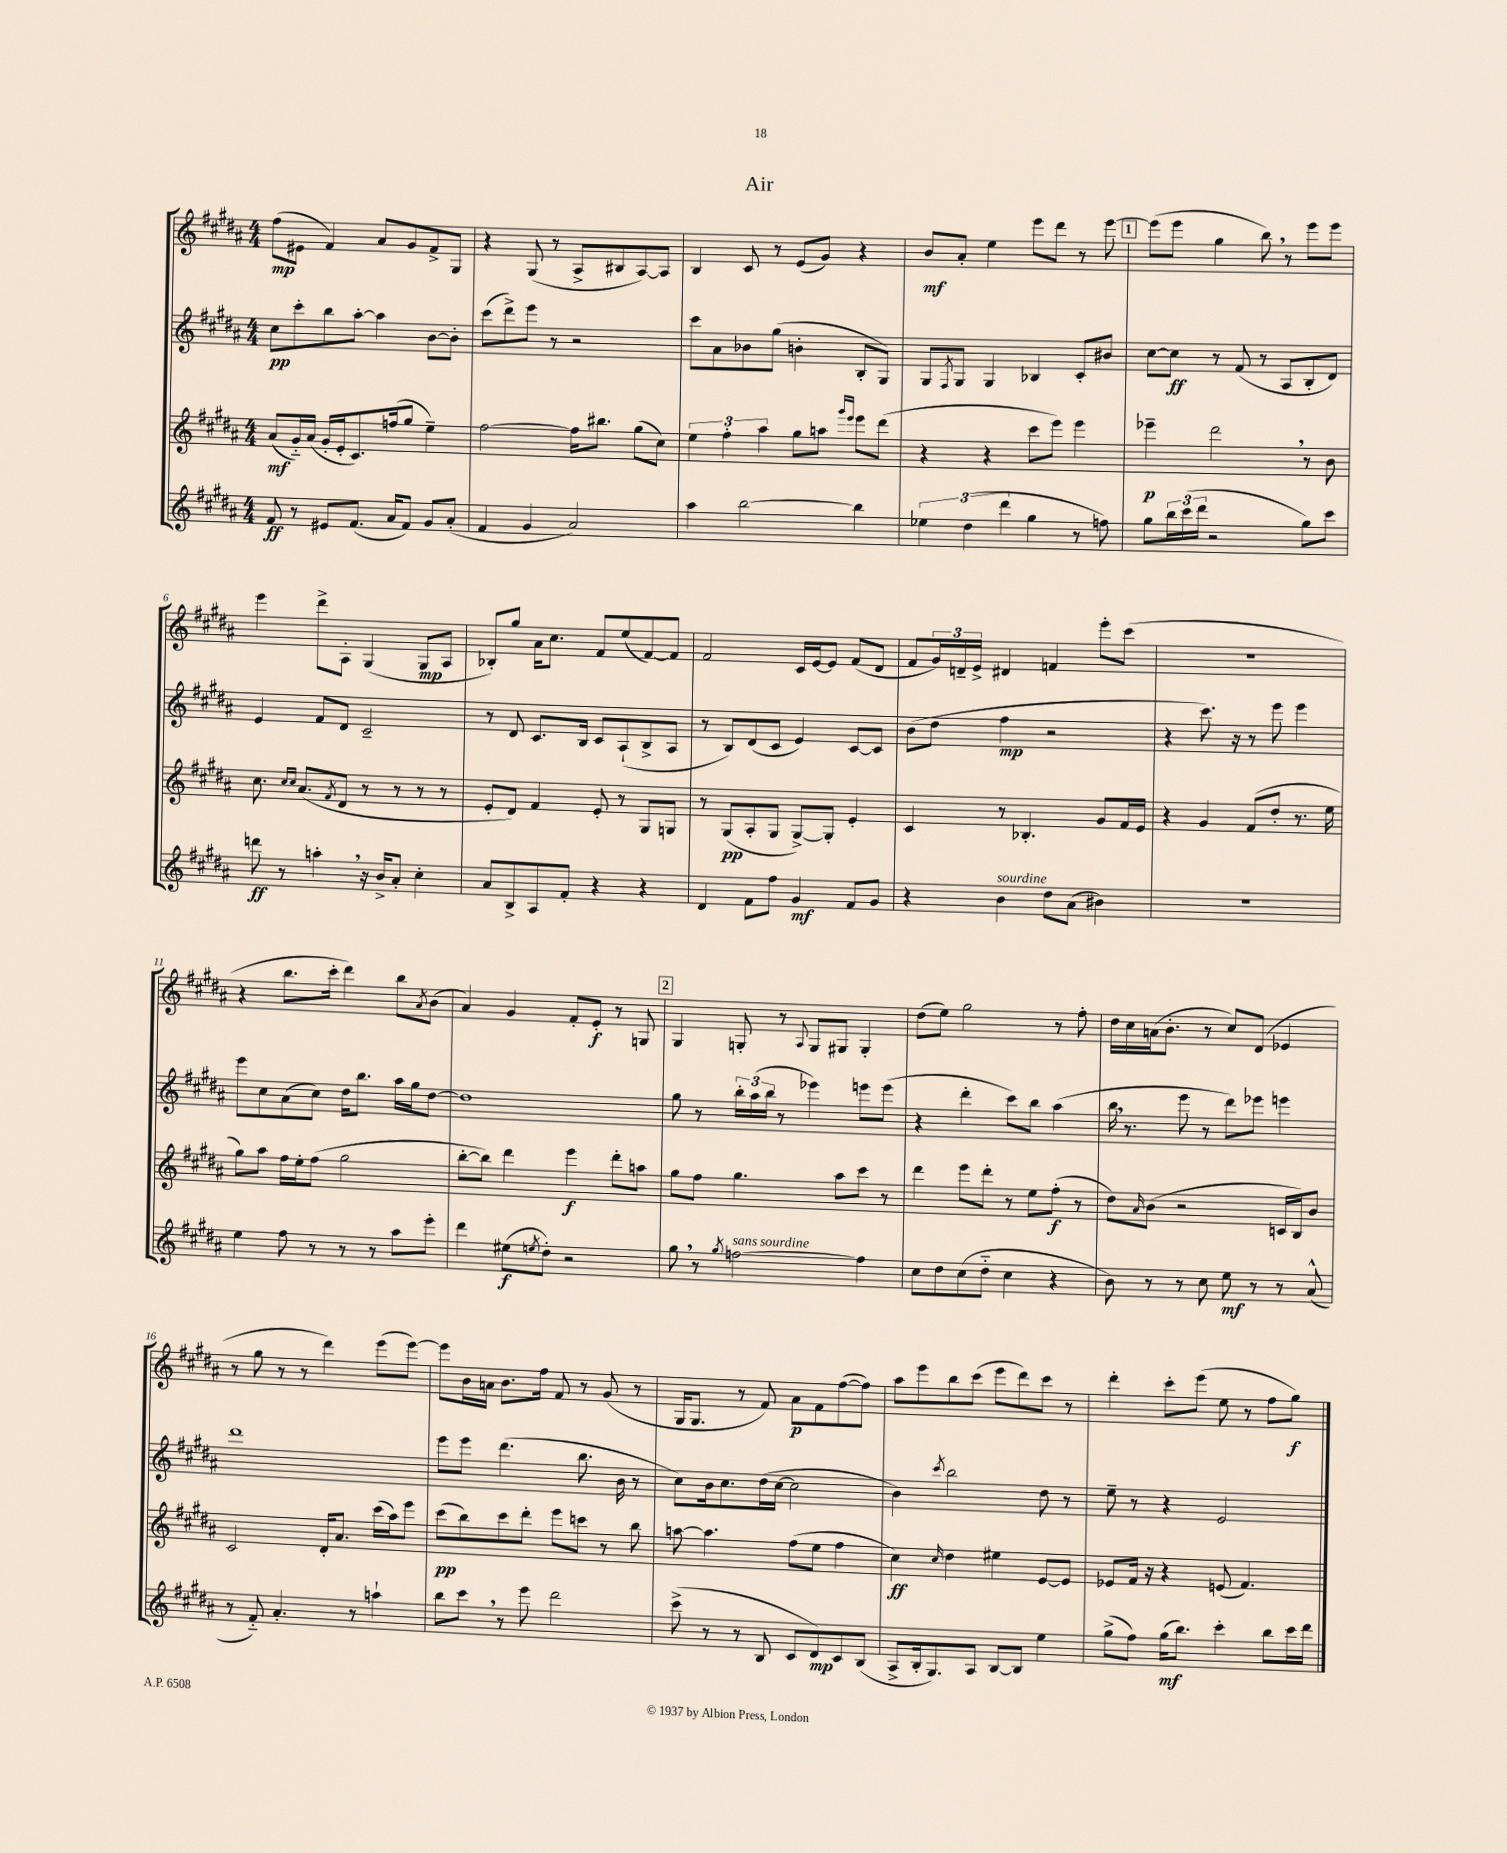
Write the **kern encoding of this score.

**kern	**kern	**kern	**kern
*staff4	*staff3	*staff2	*staff1
*clefG2	*clefG2	*clefG2	*clefG2
*k[f#c#g#d#a#]	*k[f#c#g#d#a#]	*k[f#c#g#d#a#]	*k[f#c#g#d#a#]
*M4/4	*M4/4	*M4/4	*M4/4
8f#	(8a#	8cc#	(8ff#
8r	16g#'~)	8ccc#'	8e#
.	(16a#	.	.
8e#	16g#'	8bb	4f#)
.	16e'	.	.
(8.f#	8.c#)	[8aa#'	.
.	.	4aa#]	8a#
16a#	(16ff	.	.
8f#)	8gg#	.	8g#
8g#	4ee~)	[8b	8f#^
(8a#'	.	8b']	8G#
=	=	=	=
4f#	[2ff#	(8ccc#	4r
.	.	8ddd#^)	.
4g#	.	8eee	(8G#
.	.	8r	8r
2a#)	16ff#]	2r	8A#^
.	8.bb#	.	.
.	.	.	8B#
.	(8gg#	.	[8A#)
.	8cc#)	.	8A#]
=	=	=	=
4aa#	6ee	8ccc#	4B
.	.	8a#	.
.	6ff#'	.	.
[2bb	.	8b-	8c#
.	6aa#	.	.
.	.	(8gg#	8r
.	8gg#	4b'	(8e
.	8aa	.	8g#)
.	16qqggg#	.	.
.	16qqeee	.	.
4bb]	8eee	8B'	4r
.	(8ddd#	8G#)	.
=	=	=	=
6ee-	4r	8G#	8b
.	.	8qF#	.
.	.	8G#	8a#'
(6dd#	.	.	.
.	4r	4G#	4ee
6ddd#	.	.	.
4gg#	8ccc#	4B-	8eee
.	8eee)	.	8ddd#
8r	4eee	8c#'	8r
8ff)	.	8b#	[8eee
=	=	=	=
8gg#	4eee-~	[8cc#	(8eee]
24bb	.	8cc#]	8eee
(24ccc#	.	.	.
24ddd#	.	.	.
2r	2ddd#	8r	4gg#
.	.	(8f#	.
.	.	8r	8bb)
.	.	8A#	8r
8gg#)	8r	8B'	8eee
8ccc#	8b	8d#)	8eee
=	=	=	=
8ddd	8.cc#	4e	4eee
8r	.	.	.
.	16qqcc#	.	.
.	16qqcc#	.	.
.	(8.a#	.	.
4aa'	.	8f#	8ddd#^
.	8qf#	.	.
.	8d#	8d#	8A#'
16r	8r	2c#~	(4G#
16b^	.	.	.
8a#'	8r	.	.
4cc#'	8r	.	8G#
.	8r	.	8A#
=	=	=	=
8a#	8e'	8r	8B-')
8B^	8d#)	8d#	8gg#
8A#	4f#	8.c#	16a#
.	.	.	8.cc#
8f#'	.	.	.
.	.	16B	.
4r	8e'	8c#	8f#
.	8r	(8A#`	(8ee
4r	8G#	8B^	[8f#)
.	8G	8A#	8f#]
=	=	=	=
4d#	8r	8r	2f#
.	(8G#	8B)	.
8f#	8A#'	(8d#	.
8ff#	8G#	8c#	.
4g#	[8G#^)	4e)	16c#
.	.	.	[16e
.	8G#']	.	8e]
8f#	4e'	[8c#	(8f#
8g#	.	8c#]	8d#
=	=	=	=
4r	4c#	(8b	8f#
.	.	8dd#	24g#)
.	.	.	24d~
.	.	.	24e^
4b	8r	4ff#	4d#
.	4.B-'	.	.
8dd#	.	2r	4f
(8a#	.	.	.
4b#)	8g#	.	8eee'
.	16f#	.	(8ccc#
.	16e	.	.
=	=	=	=
1r	4r	4r	1r
.	4g#	8.ccc#)	.
.	.	16r	.
.	(8f#	8r	.
.	8dd#'	8eee	.
.	8.r	4eee	.
.	16ee	.	.
=	=	=	=
4ee	8gg#)	8eee	4r
.	8aa#	8cc#	.
8ff#	16ff#	(8a#	8.bb
.	16ee'	.	.
8r	(8ff#	8cc#)	.
.	.	.	16ccc#'
8r	2gg#	16dd#	4ddd#)
.	.	8.bb	.
8r	.	.	.
8aa#	.	16aa#	8bb
.	.	16gg#	.
.	.	.	8qa#
8eee'	.	[8dd#	(8b
=	=	=	=
4ddd#	[8bb'	1dd#]	4a#)
.	8bb])	.	.
(8ee#	4ddd#	.	4g#
8qee	.	.	.
8dd#')	.	.	.
2r	4eee	.	8f#'
.	.	.	8e'
.	8ddd#'	.	8r
.	8aa	.	8G
=	=	=	=
8gg#	8gg#	8gg#	4G#
8r	8ff#	8r	.
8qgg#	.	.	.
[2ff	4.gg#	24bb'	8G'
.	.	(24aa#	.
.	.	24bb	.
.	.	8r	8r
.	.	.	8qqA#
.	.	4eee-)	8G
.	8aa#	.	8G#
4ff]	8ccc#	8eee	4G#'
.	8r	(8eee	.
=	=	=	=
8cc#	4ddd#	4r	(8dd#
8dd#	.	.	8ee)
(8cc#	8eee	4ddd#'	2gg#
8dd#'~	8ddd#'	.	.
4cc#	8r	8ccc#)	.
.	8ee	8bb	.
4r	(8ff#'	(4aa#	8r
.	8r	.	8ff#'
=	=	=	=
8b)	8dd#)	16bb	16dd#
.	.	8.r	16cc#
.	16qqa#	.	.
8r	(8b	.	(16a
.	.	.	8.b'
8r	2r	8eee	.
8cc#	.	8r	8r
8ee	.	8ddd#)	8cc#)
8r	.	8eee-	(8d#
8r	16c	4eee	4e-
.	16B)	.	.
(8a#^^	8b	.	.
=	=	=	=
8r	2c#	1ddd#	8r
8f#'~)	.	.	8gg#
4.a#'	.	.	8r
.	.	.	8r
.	16d#'	.	4ddd#)
.	8.a#	.	.
8r	.	.	.
4aa`	(16ccc#	.	(8eee
.	16aa#)	.	.
.	8eee	.	[8eee)
=	=	=	=
8bb	(8ccc#	8eee	8eee]
8ccc#	8bb)	8eee	16b
.	.	.	16a
8r	8ccc#	(4.ddd#	8.b
8eee	8ddd#'	.	.
.	.	.	16ff#
2ddd#	8eee	.	8f#
.	8ccc	8.bb	8r
.	8r	.	(8g#
.	.	16b	.
.	8bb	8r	8r
=	=	=	=
(8ccc#^	[8aa	8cc#)	16G#
.	.	.	8.G#
8r	4.aa]	16b	.
.	.	8.cc#	.
8r	.	.	8r
8B	.	(16dd#	8f#)
.	.	[16cc#	.
8c#	(8ff#	2cc#]	8a#
8d#)	8ee	.	8f#
8c#	4ff#	.	([8ff#
(8B	.	.	8ff#])
=	=	=	=
8A#^	4cc#)	4b)	8aa#
16B'	.	.	8eee
8.G#)	.	.	.
.	16qqcc#	8qccc#	.
.	4dd#	2bb	8bb
8A#	.	.	(8ccc#
[8B	4ee#	.	8eee
8B]	.	.	8ddd#)
4ee	[8e	8dd#	8ccc#
.	8e]	8r	8r
=	=	=	=
(8gg#^	8e-	8ee~	4ddd#'
8ff#)	16f#	8r	.
.	16r	.	.
(16gg#	4r	4r	8ccc#'
8.bb)	.	.	.
.	.	.	(8eee
4ccc#'	(8e	2e	8ee
.	4.f#)	.	8r
8bb	.	.	8ff#
16ccc#	.	.	8gg#)
16ddd#	.	.	.
==	==	==	==
*-	*-	*-	*-
